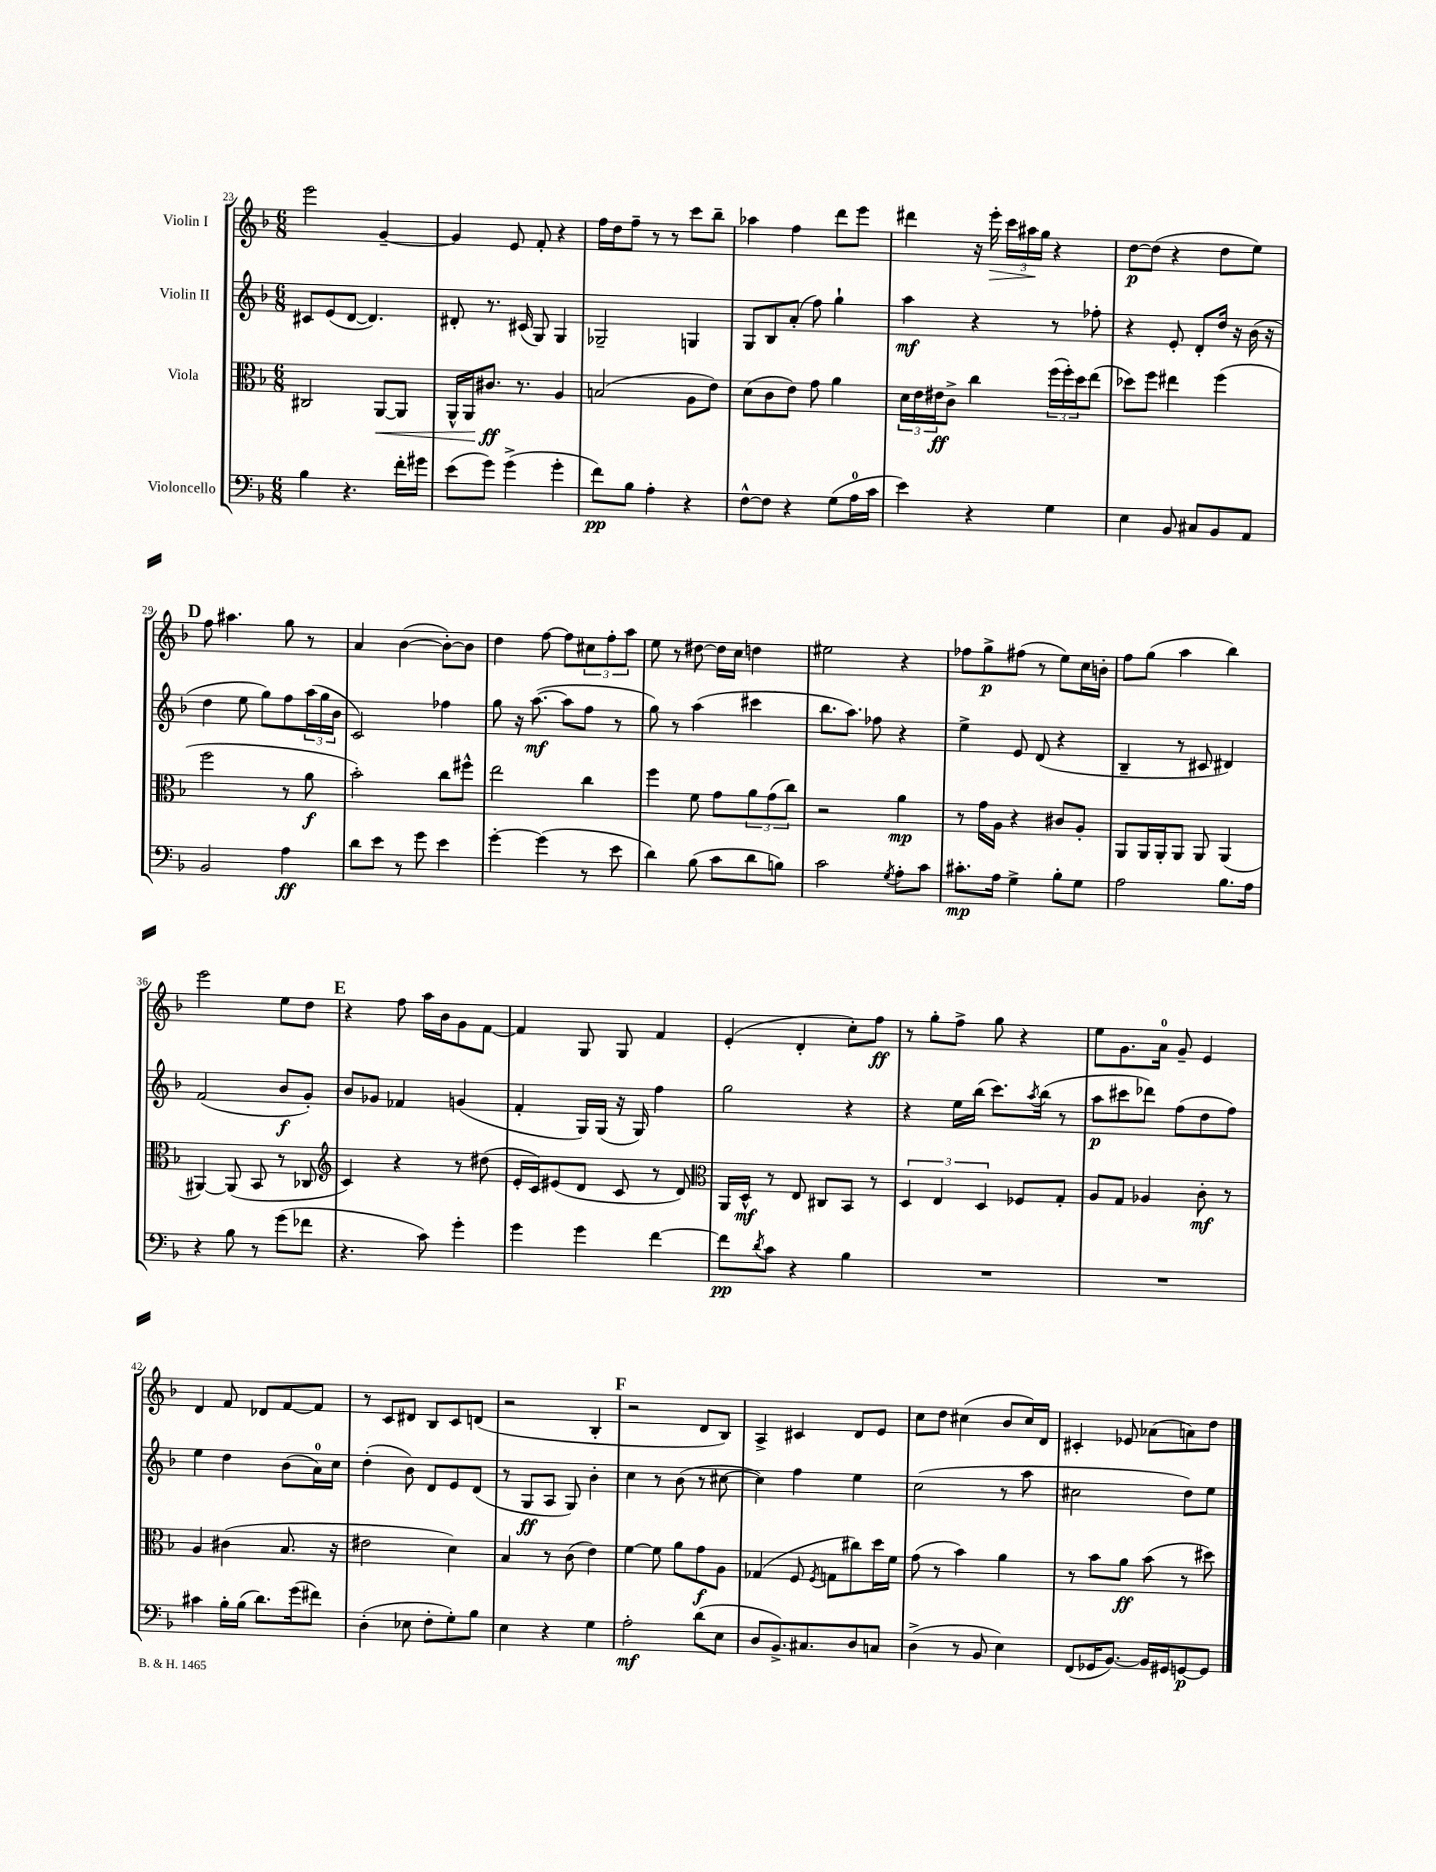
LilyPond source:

<<
\new StaffGroup <<
\new Staff = "s0" \with { instrumentName = "Violin I" } {
    \clef treble \key f \major \numericTimeSignature \time 6/8
    e'''2 g'4~-- |
    g'4 e'8 f'8-. r4 |
    f''16 d''16 f''8-- r8 r8 c'''8 bes''8-- |
    aes''4 f''4 d'''8 e'''8 |
    dis'''4 r16 e'''16-.\> \tuplet 3/2 { c'''16 ais''16\! g''16 } r4 |
    d''8~\p d''8( r4 d''8 e''8) |
    \mark \markup { \bold "D" } f''8 ais''4. g''8 r8 |
    a'4 bes'4~( bes'8~-.) bes'8 |
    d''4 f''8~ f''8 \tuplet 3/2 { cis''8 f''8-. a''8 } |
    e''8 r8 dis''8~ dis''16 c''16 d''4 |
    eis''2 r4 |
    fes''8 g''8->\p fis''8( r8 e''8) c''16 b'16-. |
    f''8 g''8( a''4 bes''4) |
    e'''2 e''8 d''8 |
    \mark \markup { \bold "E" } r4 f''8 a''16 bes'16 g'8 f'8~ |
    f'4 g8 g8 f'4 |
    e'4-.( d'4-. c''8-.) f''8\ff |
    r8 g''8-. f''8-> g''8 r4 |
    e''8 g'8. a'16-0 g'8-- e'4 |
    d'4 f'8 des'8 f'8~ f'8 |
    r8 c'8 dis'8 bes8 c'8 d'8( |
    r2 bes4-. |
    \mark \markup { \bold "F" } r2 d'8 bes8) |
    a4-> cis'4 d'8 e'8 |
    c''8 d''8 cis''4( bes'8 cis''16) d'16 |
    cis'4-. ees'8 aes'8( a'8) d''8 \bar "|." |
}
\new Staff = "s1" \with { instrumentName = "Violin II" } {
    \clef treble \key f \major \numericTimeSignature \time 6/8
    cis'8 e'8( d'8~ d'4.) |
    dis'8-. r8. cis'16( g8) g4 |
    ges2-- g4 |
    g8 bes8 a'8-.( f''8) g''4-! |
    a''4\mf r4 r8 fes''8-. |
    r4 e'8-. d'8-. d''16 r16 bes'16( r16 |
    \mark \markup { \bold "D" } d''4 e''8 g''8) f''8 \tuplet 3/2 { a''16( g''16 bes'16 } |
    c'2) fes''4 |
    g''8 r16 a''8.~\mf( a''8 f''8 r8 |
    g''8) r8 a''4( cis'''4 |
    bes''8. a''8.) fes''8 r4 |
    e''4-> e'8 d'8( r4 |
    bes4-- r8 cis'8 dis'4) |
    f'2( bes'8\f g'8-.) |
    \mark \markup { \bold "E" } bes'8 ges'8 fes'4 g'4( |
    f'4-. g16) g16( r16 g16) f''4 |
    g''2 r4 |
    r4 e''16 bes''16( c'''8.) \acciaccatura { a''8 } bes''16( r8 |
    a''8\p cis'''8 des'''8) f''8( d''8 f''8) |
    e''4 d''4 bes'8( a'16-0) c''16 |
    d''4-.( bes'8) d'8 e'8 d'8( |
    r8 g8\ff a8 g8) bes'4-. |
    \mark \markup { \bold "F" } c''4 r8 bes'8( r8 cis''8~ |
    cis''4) f''4 e''4 |
    c''2( r8 a''8 |
    cis''2 d''8) e''8 \bar "|." |
}
\new Staff = "s2" \with { instrumentName = "Viola" } {
    \clef alto \key f \major \numericTimeSignature \time 6/8
    cis2 a,8~\< a,8 |
    a,16-^ a,16 cis'8.\ff\! r8. a4 |
    b2( a8 e'8) |
    d'8( c'8 e'8) g'8 a'4 |
    \tuplet 3/2 { d'16 e'16 eis'16\ff } c'8-> c''4 \tuplet 3/2 { f''16( f''16-.) d''16 } e''8( |
    des''8) f''8 eis''4 f''4( |
    \mark \markup { \bold "D" } f''2 r8 a'8\f |
    bes'2-.) c''8 fis''8-^ |
    e''2 c''4 |
    f''4 f'8 g'8 \tuplet 3/2 { a'8 g'8( c''8) } |
    r2 a'4\mp |
    r8 g'16 a16 r4 cis'8 a8-. |
    a,8 a,16 a,16-. a,8 a,8 a,4( |
    ais,4~) ais,8( bes,8 r8 ces8 |
    \mark \markup { \bold "E" } \clef treble c'4) r4 r8 dis''8( |
    e'16-. c'16) eis'8( d'8 c'8 r8 d'8) |
    \clef alto a,16 d16-^\mf r8 e8 cis8 bes,8 r8 |
    \tuplet 3/2 { d4 e4 d4 } fes8 g8-. |
    a8 g8 aes4 c'8-.\mf r8 |
    a4 cis'4( bes8. r16 |
    eis'2 d'4) |
    bes4 r8 c'8( e'4) |
    \mark \markup { \bold "F" } f'4~ f'8 a'8 g'8\f a8 |
    ges4( f8 \acciaccatura { f8 } g8 cis''8) d''16 f'16 |
    g'8( r8 bes'4) a'4 |
    r8 bes'8 a'8\ff bes'8( r8 dis''8) \bar "|." |
}
\new Staff = "s3" \with { instrumentName = "Violoncello" } {
    \clef bass \key f \major \numericTimeSignature \time 6/8
    bes4 r4. f'16-. gis'16 |
    e'8( g'8) g'4->( g'4-. |
    f'8\pp) bes8 a4-. r4 |
    f8~-^ f8 r4 g8( a16-0 c'16 |
    e'4) r4 g4 |
    e4 bes,8 cis8 bes,8 a,8 |
    \mark \markup { \bold "D" } bes,2 a4\ff |
    d'8 e'8 r8 g'8 e'4 |
    g'4~-. g'4( r8 e'8 |
    d'4) bes8( c'8 d'8 b8) |
    c'2 \acciaccatura { g8 } a8-. c'8 |
    cis'8.-.\mp a16 g4-> bes8-. g8 |
    a2 bes8. a16 |
    r4 bes8 r8 g'8( fes'8 |
    \mark \markup { \bold "E" } r4. c'8) g'4-. |
    g'4 g'4 f'4~ |
    f'8\pp \acciaccatura { d'8 } c'8 r4 bes4 |
    R2. |
    R2. |
    cis'4 bes16-. bes16( d'8.) g'16( fis'8) |
    d4-.( ees8 f8-. g8-.) bes8 |
    e4 r4 g4 |
    \mark \markup { \bold "F" } a2-.\mf d'8( e8 |
    d8 bes,8.->) cis8. d8 c8 |
    d4->( r8 bes,8 e4) |
    f,8( ges,16 bes,8.~) bes,16 gis,16 g,8~\p g,8 \bar "|." |
}
>>
>>
\layout { \context { \Score currentBarNumber = #23 } }
